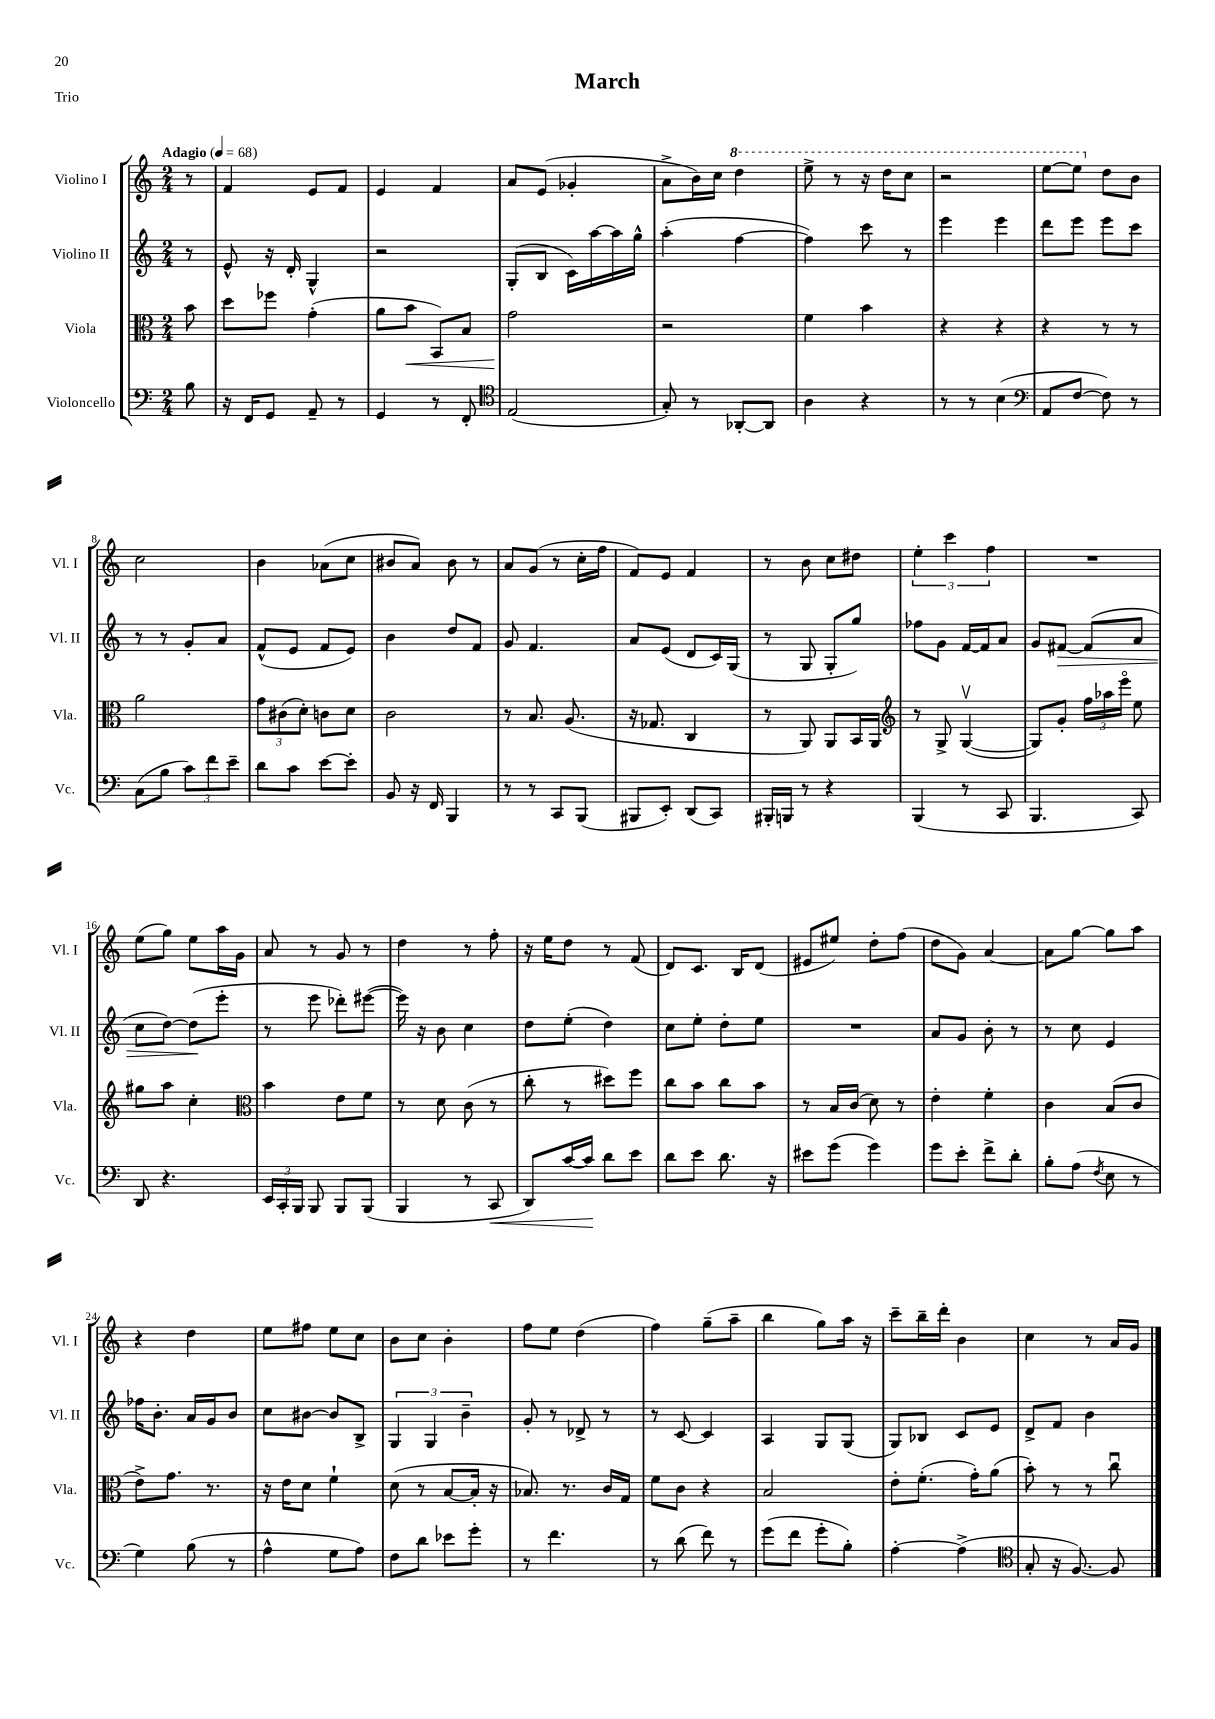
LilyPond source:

\header { title = "March" piece = "Trio" }
<<
\new StaffGroup <<
\new Staff = "s0" \with { instrumentName = "Violino I" shortInstrumentName = "Vl. I" } {
    \clef treble \key c \major \numericTimeSignature \time 2/4 \partial 8 \tempo "Adagio" 4 = 68
    \autoBeamOff r8 |
    f'4 e'8[ f'8] |
    e'4 f'4 |
    a'8[ e'8]( ges'4-. |
    a'8[-> b'16) c''16] \ottava #1 d'''4 |
    e'''8-> r8 r16 d'''16[ c'''8] |
    r2 |
    e'''8[~ e'''8] \ottava #0 d''8[ b'8] |
    c''2 |
    b'4 aes'8[( c''8] |
    bis'8[ a'8]) bis'8 r8 |
    a'8[ g'8]( r8 c''16[-. f''16] |
    f'8[) e'8] f'4 |
    r8 b'8 c''8[ dis''8] |
    \tuplet 3/2 { e''4-. c'''4 f''4 } |
    R2 |
    e''8[( g''8]) e''8[ a''16 g'16] |
    a'8 r8 g'8 r8 |
    d''4 r8 f''8-. |
    r16 e''16[ d''8] r8 f'8( |
    d'8[) c'8.] b16[ d'8]( |
    eis'8[ eis''8]) d''8[-. f''8]( |
    d''8[ g'8]) a'4~ |
    a'8[ g''8]~ g''8[ a''8] |
    r4 d''4 |
    e''8[ fis''8] e''8[ c''8] |
    b'8[ c''8] b'4-. |
    f''8[ e''8] d''4( |
    f''4) g''8[--( a''8]-- |
    b''4 g''8[) a''16] r16 |
    c'''8[-- b''16-- d'''16]-. b'4 |
    c''4 r8 a'16[ g'16] \bar "|." |
}
\new Staff = "s1" \with { instrumentName = "Violino II" shortInstrumentName = "Vl. II" } {
    \clef treble \key c \major \numericTimeSignature \time 2/4 \partial 8
    \autoBeamOff r8 |
    e'8-^ r16 d'16-. g4-^ |
    r2 |
    g8[-.( b8] c'16[) a''16~ a''16 g''16]-^ |
    a''4-.( f''4~ |
    f''4) c'''8 r8 |
    e'''4 e'''4 |
    d'''8[ e'''8] e'''8[ c'''8] |
    r8 r8 g'8[-. a'8] |
    f'8[-^( e'8] f'8[ e'8]) |
    b'4 d''8[ f'8] |
    g'8 f'4. |
    a'8[ e'8]( d'8[ c'16) g16]( |
    r8 g8 g8[-. g''8]) |
    fes''8[ g'8] f'16[~ f'16 a'8] |
    g'8[ fis'8]~\> fis'8[( a'8] |
    c''8[ d''8]~) d''8[\!( e'''8]-. |
    r8 e'''8 des'''8[-.) eis'''8]~( |
    eis'''16) r16 b'8 c''4 |
    d''8[ e''8]-.( d''4) |
    c''8[ e''8]-. d''8[-. e''8] |
    R2 |
    a'8[ g'8] b'8-. r8 |
    r8 c''8 e'4 |
    fes''16[ b'8.]-. a'16[ g'16 b'8] |
    c''8[ bis'8]~ bis'8[ b8]-> |
    \tuplet 3/2 { g4 g4 b'4-- } |
    g'8-. r8 des'8-> r8 |
    r8 c'8~ c'4 |
    a4 g8[ g8]( |
    g8[) bes8] c'8[ e'8] |
    d'8[-> f'8] b'4 \bar "|." |
}
\new Staff = "s2" \with { instrumentName = "Viola" shortInstrumentName = "Vla." } {
    \clef alto \key c \major \numericTimeSignature \time 2/4 \partial 8
    \autoBeamOff b'8 |
    d''8[ fes''8] g'4-.( |
    a'8[ b'8]\< b,8[) b8] |
    g'2\! |
    r2 |
    f'4 b'4 |
    r4 r4 |
    r4 r8 r8 |
    a'2 |
    \tuplet 3/2 { g'8[ cis'8( d'8]-.) } c'8[ d'8] |
    c'2 |
    r8 b8. a8.( |
    r16 ges8. c4 |
    r8 a,8) a,8[ b,16 a,16] |
    \clef treble r8 g8-> g4~\upbow( |
    g8[) g'8]-. \tuplet 3/2 { f''16[ aes''16 e'''16]\flageolet } e''8 |
    gis''8[ a''8] c''4-. |
    \clef alto b'4 e'8[ f'8] |
    r8 d'8 c'8( r8 |
    c''8-. r8 dis''8[) f''8] |
    c''8[ b'8] c''8[ b'8] |
    r8 b16[ c'16]( d'8) r8 |
    e'4-. f'4-. |
    c'4 b8[( c'8] |
    e'8[->) g'8.] r8. |
    r16 e'16[ d'8] f'4-! |
    d'8( r8 b8[~ b16]-. r16 |
    bes8.) r8. c'16[ g16] |
    f'8[ c'8] r4 |
    b2 |
    e'8[-. f'8.]-.( g'16[-.) a'8]( |
    b'8-.) r8 r8 c''8\downbow \bar "|." |
}
\new Staff = "s3" \with { instrumentName = "Violoncello" shortInstrumentName = "Vc." } {
    \clef bass \key c \major \numericTimeSignature \time 2/4 \partial 8
    \autoBeamOff b8 |
    r16 f,16[ g,8] a,8-- r8 |
    g,4 r8 f,8-. |
    \clef tenor e2( |
    g8-.) r8 aes,8[~-. aes,8] |
    a4 r4 |
    r8 r8 b4( |
    \clef bass a,8[ f8]~ f8) r8 |
    c8[( b8] \tuplet 3/2 { c'8[) f'8 e'8]-- } |
    d'8[ c'8] e'8[~ e'8]-. |
    b,8 r16 f,16 b,,4 |
    r8 r8 c,8[ b,,8]( |
    bis,,8[ e,8]-.) d,8[( c,8]) |
    bis,,16[-. b,,16] r8 r4 |
    b,,4( r8 c,8 |
    b,,4. c,8) |
    d,8 r4. |
    \tuplet 3/2 { e,16[ c,16-. b,,16] } b,,8 b,,8[ b,,8]( |
    b,,4 r8 c,8\< |
    d,8[) c'16~ c'16]\! d'8[ e'8] |
    d'8[ e'8] d'8. r16 |
    eis'8[ g'8]( g'4) |
    g'8[ e'8]-. f'8[-> d'8]-. |
    b8[-. a8]( \acciaccatura { f8 } e8 r8 |
    g4) b8( r8 |
    a4-^ g8[ a8]) |
    f8[ d'8] ees'8[ g'8]-. |
    r8 f'4. |
    r8 d'8( f'8) r8 |
    g'8[( f'8] g'8[-. b8]-.) |
    a4~-. a4->( |
    \clef tenor g8-. r16 f8.~) f8 \bar "|." |
}
>>
>>
